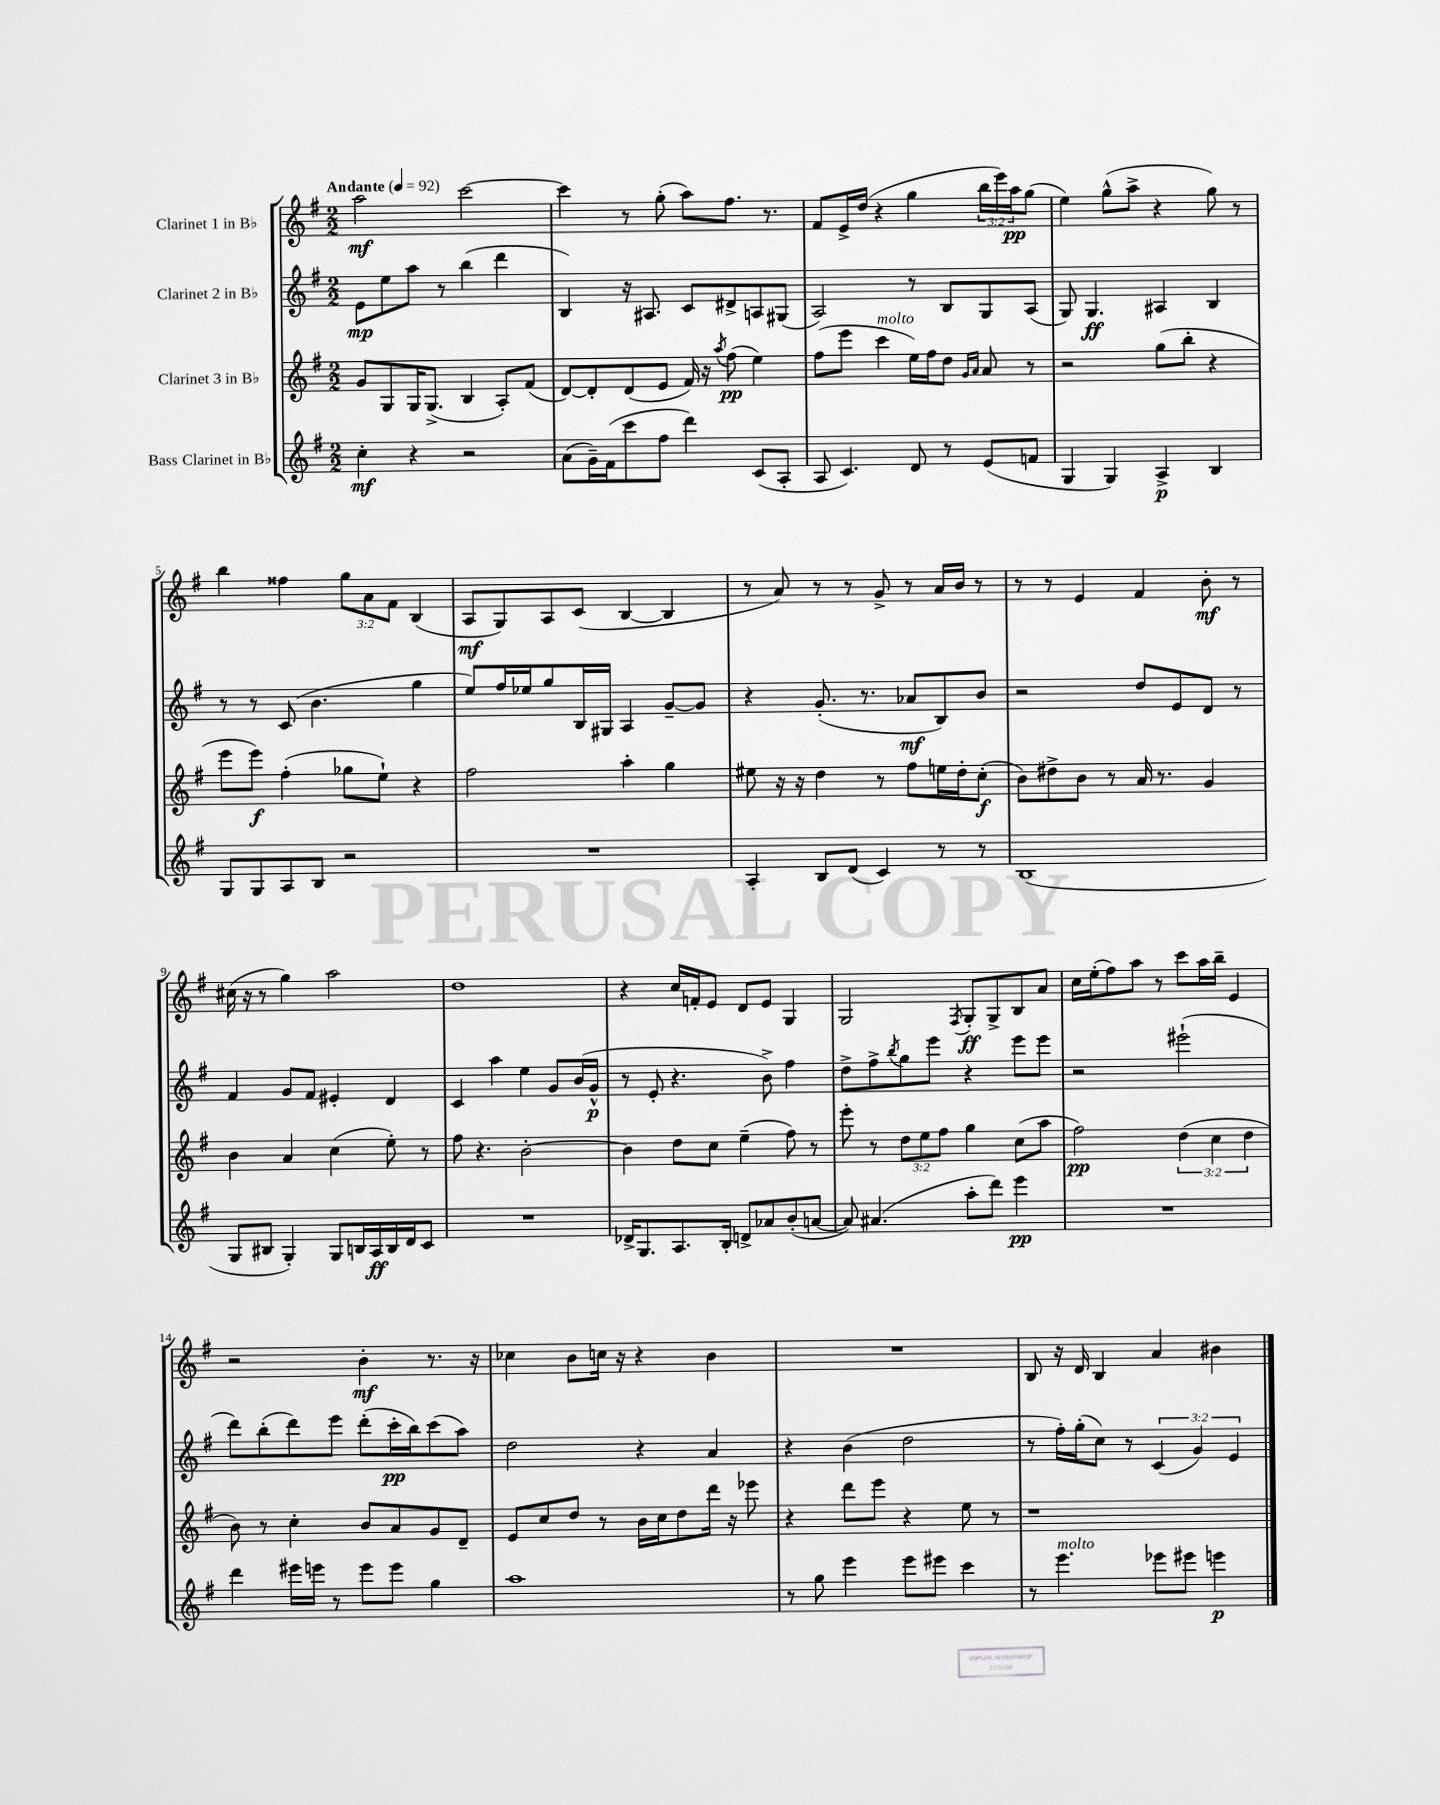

**kern	**kern	**kern	**kern
*staff4	*staff3	*staff2	*staff1
*clefG2	*clefG2	*clefG2	*clefG2
*k[f#]	*k[f#]	*k[f#]	*k[f#]
*M2/2	*M2/2	*M2/2	*M2/2
*MM92	*MM92	*MM92	*MM92
4cc'	8g	8e	2aa
.	8G	8ee	.
4r	16G	8aa	.
.	(8.G^	.	.
.	.	8r	.
2r	4B	(4bb	[2ccc
.	8A')	4ddd	.
.	(8f#	.	.
=	=	=	=
(8a	[8d)	4B)	4ccc]
16g~)	8d']	.	.
(16f#	.	.	.
8ccc	(8d	16r	8r
.	.	8.A#	.
8ff#	8e	.	(8gg'
4ddd)	16f#)	8c	8aa)
.	16r	.	.
.	8qaa	.	.
.	(8ff#	8d#^	8.ff#
(8c	4ee)	8A	.
.	.	.	8.r
8A'	.	(8G#	.
=	=	=	=
8A	(8ff#	2A)	8f#
4.c)	8eee	.	16e^
.	.	.	(16dd
.	4ccc	.	4r
8d	16ee)	8r	4gg
.	16ff#	.	.
8r	8dd	8B	.
.	16qqg	.	.
.	16qqa	.	.
(8e	8a	8G	24bb
.	.	.	24eee)
.	.	.	24aa
8f	8r	(8A	(8gg
=	=	=	=
4G	2r	8G)	4ee)
.	.	4.G	.
4G)	.	.	(8gg^^
.	.	.	8aa^
4A^	(8gg	4A#	4r
.	8bb'	.	.
4B	4r	4B	8gg)
.	.	.	8r
=	=	=	=
8G	8eee	8r	4bb
8G	8eee)	8r	.
8A	(4ff#'	(8c	4ff##
8B	.	4.b	.
2r	8gg-	.	12gg
.	.	.	12a
.	8ee`)	.	.
.	.	.	12f#
.	4r	4gg	(4B
=	=	=	=
1r	2ff#	8ee)	8A
.	.	16ff#	8G)
.	.	16ee-	.
.	.	8gg	8A
.	.	16B	(8c
.	.	16G#	.
.	4aa'	4A	[4B
.	4gg	[8g~	4B]
.	.	8g]	.
=	=	=	=
4A'	8ee#	4r	8r
.	16r	.	8a)
.	16r	.	.
8B	4dd	(8.g'	8r
(8d	.	.	8r
.	.	8.r	.
4c)	8r	.	8g^
.	8ff#	8a-	8r
8r	16ee	8B)	16a
.	16dd'	.	16b
8r	(8cc'	8b	8r
=	=	=	=
(1B	8b)	2r	8r
.	8dd#^	.	8r
.	8b	.	4e
.	8r	.	.
.	16a	8dd	4f#
.	8.r	.	.
.	.	8e	.
.	4g	8d	8b'
.	.	8r	8r
=	=	=	=
8G	4b	4f#	(16cc#
.	.	.	16r
8B#	.	.	8r
4G')	4a	8g	4gg)
.	.	8f#	.
8G	(4cc	4e#'	2aa
16B	.	.	.
16A	.	.	.
16B	8ee')	4d	.
16d	.	.	.
8c	8r	.	.
=	=	=	=
1r	8ff#	4c	1dd
.	4.r	.	.
.	.	4aa	.
.	[2b'	4ee	.
.	.	8g	.
.	.	(16b	.
.	.	16g^^	.
=	=	=	=
16d-^	4b]	8r	4r
8.G	.	.	.
.	.	8e'	.
8.A	8dd	4.r	16cc
.	.	.	16f'
.	8cc	.	8e
16B'	.	.	.
8d^	(4ee~	.	8d
8a-	.	8b^)	8e
(8b'	8ff#)	4ff#	4G
[8a	8r	.	.
=	=	=	=
8a])	8eee'	8dd^	2G
(4.a#	8r	8ff#^	.
.	.	8qbb	.
.	12dd	8gg	.
.	12ee	.	.
.	.	8eee	.
.	12ff#	.	.
.	.	.	8qF#
8aa'	4gg	4r	8G'
8ddd)	.	.	8G^
4eee	(8cc	8eee	8B
.	8aa	8eee	8a
=	=	=	=
1r	2ff#)	2r	16cc
.	.	.	(16ee'
.	.	.	8ff#)
.	.	.	8aa
.	.	.	8r
.	(6dd	(2eee#`	8ccc
.	.	.	16aa
.	6cc	.	.
.	.	.	16bb~
.	.	.	4e
.	6dd	.	.
=	=	=	=
4ddd	8b)	8ddd)	2r
.	8r	(8bb'	.
16eee#	4cc'	8ddd)	.
16eee	.	.	.
8r	.	8eee	.
8eee	8b	(8ddd'	4b'
8eee	8a	16ccc'	.
.	.	16bb)	.
4gg	8g	(8ccc	8.r
.	8d~	8aa)	.
.	.	.	16r
=	=	=	=
1aa	8e	2dd	4cc-
.	8cc	.	.
.	8dd	.	8b
.	8r	.	16cc
.	.	.	16r
.	16b	4r	4r
.	16cc	.	.
.	8dd	.	.
.	16ddd	4a	4b
.	16r	.	.
.	8eee-	.	.
=	=	=	=
8r	4r	4r	1r
8gg	.	.	.
4eee	8ddd	(4b	.
.	8eee	.	.
8eee	4r	2dd	.
8eee#	.	.	.
4ccc	8ee	.	.
.	8r	.	.
=	=	=	=
8r	1r	8r	8B
4.eee	.	16ff#')	16r
.	.	(16gg'	16d
.	.	8cc)	4B
.	.	8r	.
8eee-	.	(6c	4a
8eee#	.	.	.
.	.	6g)	.
4eee	.	.	4b#
.	.	6e	.
==	==	==	==
*-	*-	*-	*-
